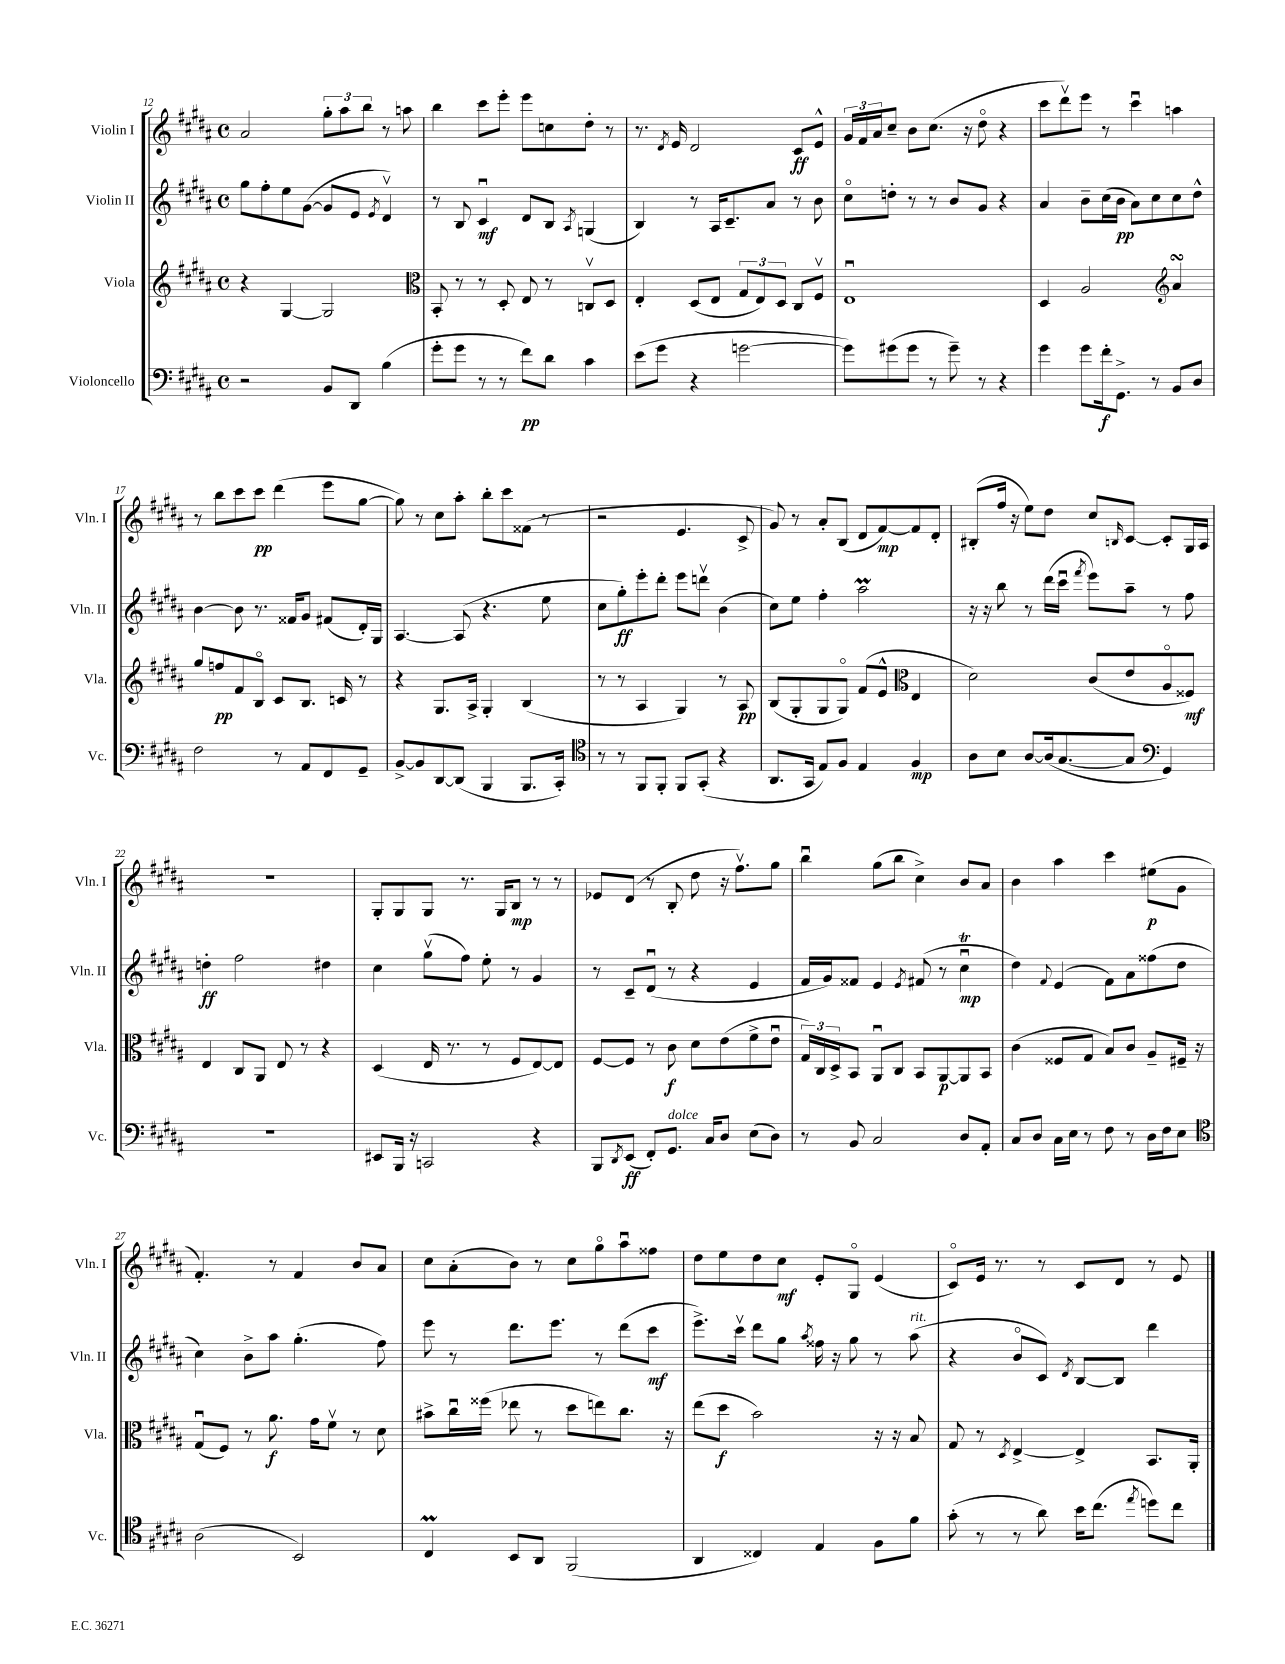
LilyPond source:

<<
\new StaffGroup <<
\new Staff = "s0" \with { instrumentName = "Violin I" shortInstrumentName = "Vln. I" } {
    \clef treble \key b \major \defaultTimeSignature \time 4/4
    ais'2 \tuplet 3/2 { gis''8-. ais''8 b''8 } r8 a''8 |
    b''4 cis'''8 e'''8-. e'''8 c''8 dis''8-. r8 |
    r8. \acciaccatura { dis'8 } e'16 dis'2 cis'8\ff e'8-^ |
    \tuplet 3/2 { gis'16 fis'16 ais'16 } cis''8-- b'8 cis''8.( r16 dis''8\flageolet r4 |
    cis'''8 dis'''8\upbow) e'''8 r8 cis'''4\downbow a''4 |
    r8 b''8 cis'''8 cis'''8\pp dis'''4( e'''8 gis''8~ |
    gis''8) r8 cis''8 ais''8-. b''8-. cis'''8 fisis'8( r8 |
    r2 e'4. cis'8-> |
    gis'8) r8 ais'8-. b8( dis'8 fis'8~\mp) fis'8 dis'8-. |
    bis8-.( fis''16 r16 e''8) dis''8 cis''8 \grace { b16 } cis'8~ cis'8-. gis16 ais16 |
    r1 |
    gis8-. gis8 gis8 r8. gis16 b8\mp r8 r8 |
    ees'8 dis'8( r8 b8-. dis''8 r16 fis''8.\upbow) gis''8 |
    b''4\downbow gis''8( b''8 cis''4->) b'8 ais'8 |
    b'4 ais''4 cis'''4 eis''8\p( gis'8 |
    fis'4.-.) r8 fis'4 b'8 ais'8 |
    cis''8 ais'8-.( b'8) r8 cis''8 gis''8\flageolet ais''8\downbow fisis''8 |
    dis''8 e''8 dis''8 cis''8\mf e'8-. gis8\flageolet e'4( |
    cis'8\flageolet) e'16 r8. r8 cis'8 dis'8 r8 e'8 \bar "|." |
}
\new Staff = "s1" \with { instrumentName = "Violin II" shortInstrumentName = "Vln. II" } {
    \clef treble \key b \major \defaultTimeSignature \time 4/4
    gis''8 fis''8-. e''8 gis'8~( gis'8 e'8 \acciaccatura { e'8 } dis'4\upbow) |
    r8 b8 cis'4\downbow\mf dis'8 b8 \acciaccatura { ais8 } g4( |
    b4) r8 ais16 cis'8.-- ais'8 r8 b'8 |
    cis''8\flageolet d''8-. r8 r8 b'8 gis'8 r4 |
    ais'4 b'8-- cis''16( b'16\pp ais'8) cis''8 cis''8 dis''8-^ |
    b'4~ b'8 r8. fisis'16 gis'8 fis'8( dis'16-.) gis16 |
    ais4.~ ais8( r4. e''8 |
    cis''8 gis''8-.\ff) e'''8-. dis'''8-. e'''8 d'''8\upbow b'4( |
    cis''8) e''8 fis''4-. ais''2\prall |
    r16 r16 b''8 r8 dis'''16( cis'''16\downbow \acciaccatura { fis'''8 } e'''8) ais''8-- r8 fis''8 |
    d''4-.\ff fis''2 dis''4 |
    cis''4 gis''8\upbow( fis''8) e''8-. r8 gis'4 |
    r8 cis'8-- dis'8\downbow( r8 r4 e'4 |
    fis'16 gis'16) fisis'8 e'4 \acciaccatura { e'8 } fis'8( r8 cis''4\downbow\trill\mp |
    dis''4) \appoggiatura { fis'8 } e'4( fis'8) ais'8 fisis''8( dis''8 |
    cis''4) b'8-> ais''8 gis''4.-.( fis''8) |
    e'''8 r8 dis'''8. e'''8. r8 dis'''8( cis'''8\mf |
    e'''8.->) cis'''16\upbow dis'''8 gis''8 \acciaccatura { ais''8 } fisis''16 r16 gis''8 r8 ais''8^\markup { \italic "rit." }( |
    r4 b'8\flageolet cis'8) \acciaccatura { dis'8 } b8~ b8 dis'''4 \bar "|." |
}
\new Staff = "s2" \with { instrumentName = "Viola" shortInstrumentName = "Vla." } {
    \clef treble \key b \major \defaultTimeSignature \time 4/4
    r4 gis4~ gis2 |
    \clef alto b,8-. r8 r8 dis8-. e8 r8 c8\upbow dis8 |
    e4-. dis8( e8 \tuplet 3/2 { gis8 e8) dis8 } cis8 fis8\upbow |
    e1\downbow |
    dis4 ais2 \clef treble ais'4\turn |
    gis''8 f''8\pp fis'8 b8\flageolet cis'8 b8. c'16 r8 |
    r4 gis8. ais16-> gis4-. b4( |
    r8 r8 ais4 gis4) r8 ais8\pp |
    b8( gis8-. gis8 gis8\flageolet) fis'8( e'8-^ \clef alto e4 |
    dis'2) cis'8( e'8 ais8\flageolet fisis8\mf) |
    e4 cis8 ais,8 e8 r8 r4 |
    dis4( e16 r8. r8 fis8 e8~) e8 |
    fis8~ fis8 r8 cis'8\f dis'8 e'8( fis'8-> e'8\downbow |
    \tuplet 3/2 { gis16) cis16 dis16-> } b,8 ais,8\downbow cis8 b,8 ais,8~\p ais,8 b,8 |
    cis'4( fisis8 gis8 b8) cis'8 ais8-- fis16-- r16 |
    gis8\downbow( fis8) r8 ais'8.\f gis'16 fis'8\upbow r8 dis'8 |
    bis'8-> cis''16\downbow fisis''16( ees''8 r8 dis''8 e''8) cis''8. r16 |
    e''8( dis''8\f b'2) r16 r16 b8 |
    gis8 r8 \acciaccatura { dis8 } e4~-> e4-> b,8. ais,16-. \bar "|." |
}
\new Staff = "s3" \with { instrumentName = "Violoncello" shortInstrumentName = "Vc." } {
    \clef bass \key b \major \defaultTimeSignature \time 4/4
    r2 b,8 dis,8 b4( |
    gis'8-. gis'8 r8 r8 fis'8\pp) dis'8 cis'4 |
    e'8( gis'8 r4 g'2~ |
    g'8) gis'8( gis'8 r8 gis'8--) r8 r4 |
    gis'4 gis'8 fis'16-.\f gis,8.-> r8 b,8 dis8 |
    fis2 r8 ais,8 fis,8 gis,8-- |
    b,8~-> b,8 dis,8~ dis,8( b,,4 b,,8. cis,16-.) |
    \clef tenor r8 r8 fis,8 fis,8-. fis,8 gis,8-.( r4 |
    ais,8. gis,16 e8) fis8 e4 fis4\mp |
    ais8 b8 ais8~ ais16( gis8.~ gis8 \clef bass gis,4) |
    R1 |
    eis,8 b,,16 r16 c,2 r4 |
    b,,8 \acciaccatura { dis,8 } e,8\ff( fis,8-.) gis,8.^\markup { \italic "dolce" } cis16 dis8 e8( dis8) |
    r8 b,8 cis2 dis8 ais,8-. |
    cis8 dis8 cis16 e16 r8 fis8 r8 dis16 fis16 e8 |
    \clef tenor ais2( b,2) |
    cis4\prall b,8 ais,8 fis,2( |
    ais,4 cisis4) e4 fis8 fis'8 |
    gis'8-.( r8 r8 ais'8) b'16 cis''8.( \acciaccatura { e''8 } d''8) cis''8 \bar "|." |
}
>>
>>
\layout { \context { \Score currentBarNumber = #12 } }
